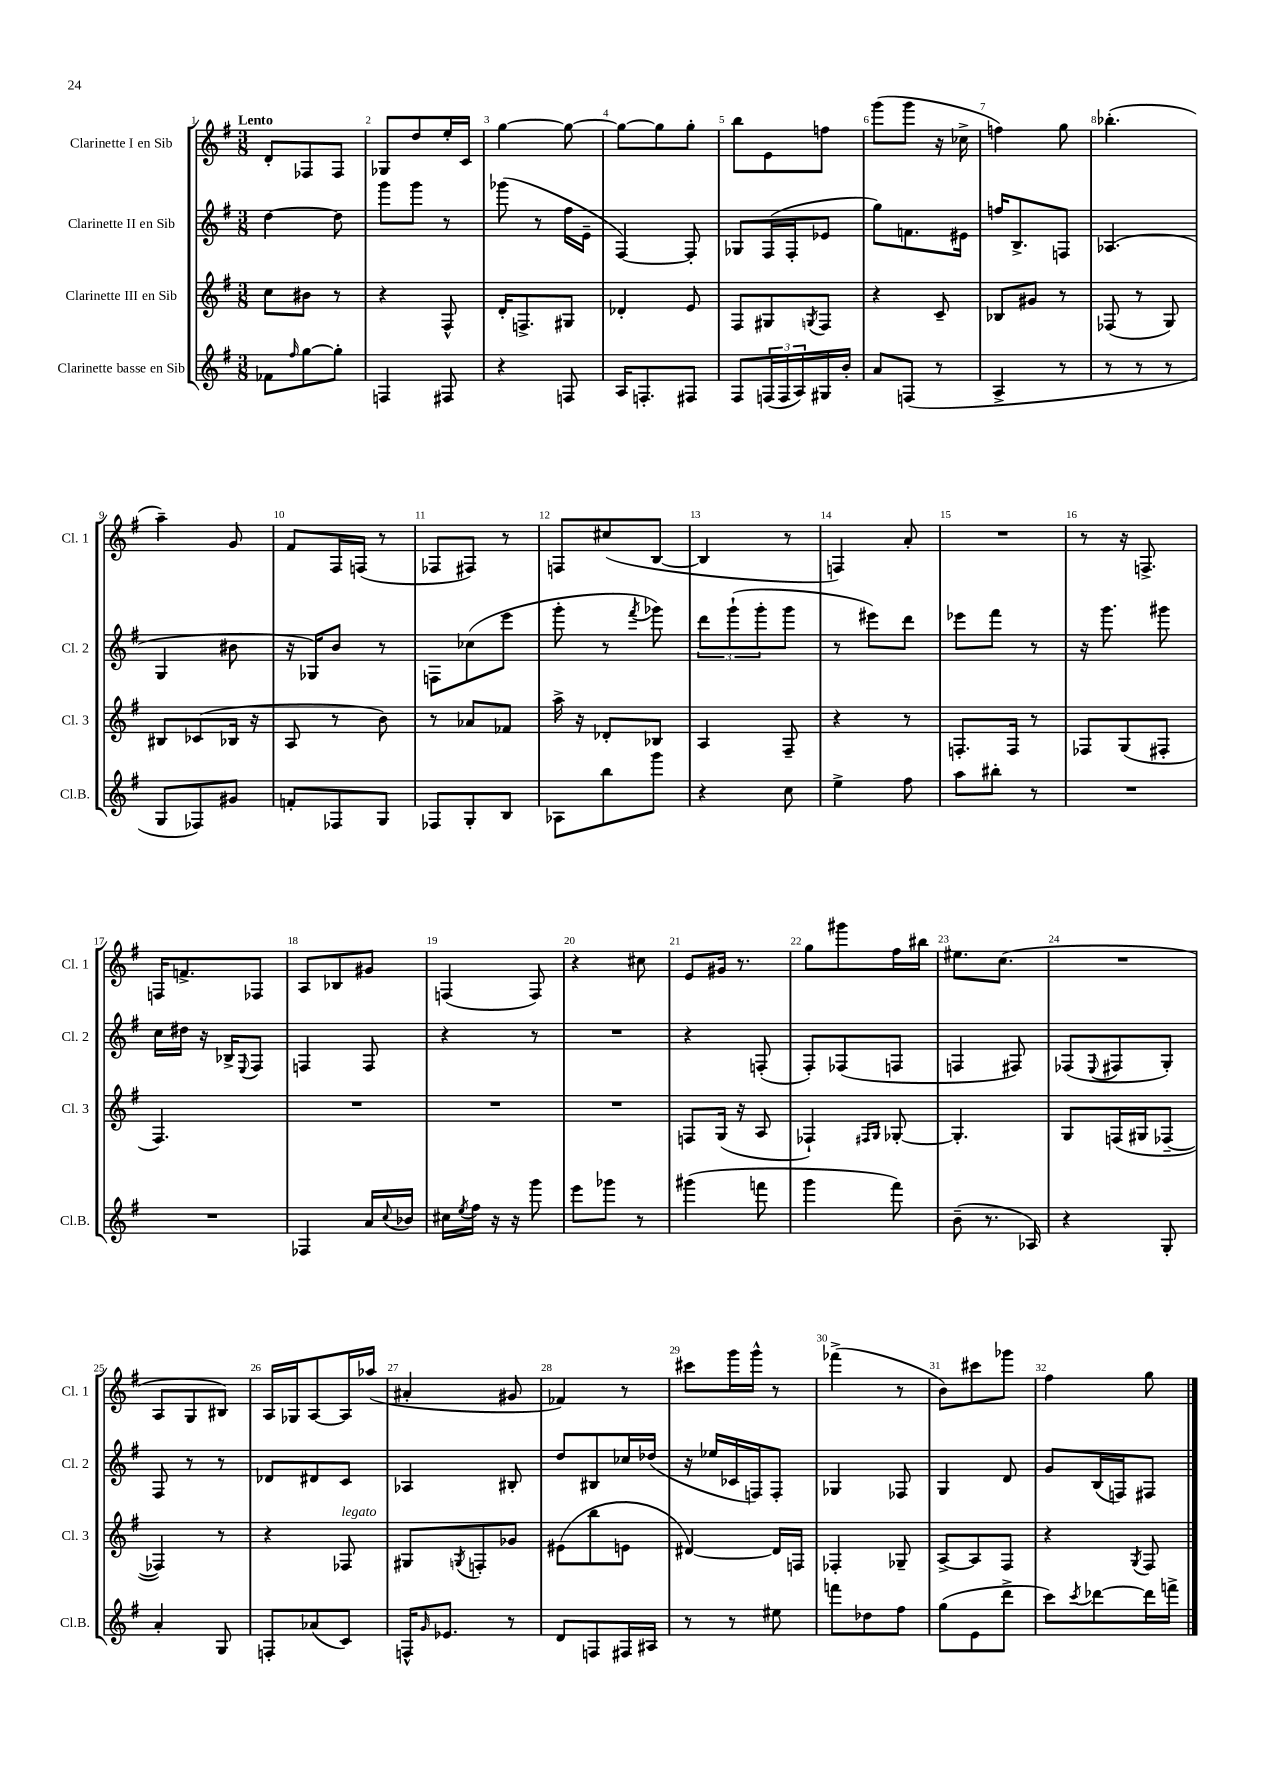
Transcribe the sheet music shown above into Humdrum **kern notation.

**kern	**kern	**kern	**kern
*staff4	*staff3	*staff2	*staff1
*clefG2	*clefG2	*clefG2	*clefG2
*k[f#]	*k[f#]	*k[f#]	*k[f#]
*M3/8	*M3/8	*M3/8	*M3/8
8f-\L	8cc\L	[4dd\	8d'/L
16qqff#/	.	.	.
[8gg\	8b#\J	.	8F-/
8gg'\]J	8r	8dd\]	8F-/J
=	=	=	=
4F/	4r	8ggg\L	8G-/L
.	.	8ggg\J	8dd/
8F#/	8F#^^/	8r	16ee'/L
.	.	.	16c/JJ
=	=	=	=
4r	16d'/LK	(8ggg-\	[4gg\
.	8.F^/	.	.
.	.	8r	.
8F/	8G#/J	16ff#\LL	8gg\_
.	.	16e~\JJ	.
=	=	=	=
16A/LK	4d-'/	[4F#/)	8gg\_L
8.F'/	.	.	.
.	.	.	8gg\]
8F#/J	8e/	8F#'/]	8gg'\J
=	=	=	=
8F#/L	8F#/L	8G-/L	8bb\L
(24F/L	8G#/	(16F#/L	8e\
24F/	.	.	.
.	.	16F#'/J	.
24A/)	.	.	.
.	8qG/	.	.
16G#/	8F#/J	8e-/J	8ff\J
16b'/JJ	.	.	.
=	=	=	=
8a/L	4r	8gg\L)	(8ggg\L
(8F/J	.	8.f\	8ggg\J
8r	8c~/	.	16r
.	.	16e#\Jk	16cc-^\
=	=	=	=
4A^/	8B-/L	16ff/LK	4ff\)
.	.	8.B^/	.
.	8g#/J	.	.
8r	8r	8F/J	8gg\
=	=	=	=
8r	(8F-/	(4.A-/	(4.bb-'\
8r	8r	.	.
8r	8G/)	.	.
=	=	=	=
8G/L	8B#/L	4G/	4aa~\)
8F-/)	(8c-/	.	.
8g#/J	16B-/Jk	8b#\	8g/
.	16r	.	.
=	=	=	=
8f'/L	8A/	16r	8f#/L
.	.	16G-/LK)	.
8F-/	8r	8b/J	16F#/L
.	.	.	(16F/JJ
8G/J	8b\)	8r	8r
=	=	=	=
8F-/L	8r	8F\L	8F-/L
8G'/	8a-/L	(8cc-\	8F#/J)
8B/J	8f-/J	8eee\J	8r
=	=	=	=
8A-\L	16aa^\	8ggg'\	8F/L
.	16r	.	.
8bb\	8d-'/L	8r	(8cc#/
.	.	8qfff#/	.
8ggg\J	8B-/J	8ggg-\)	[8B/J
=	=	=	=
4r	4A/	12ddd\L	4B/]
.	.	(12ggg`\	.
.	.	12ggg'\	.
8cc\	8F#~/	8ggg\J	8r
=	=	=	=
4ee^\	4r	8r	4F/)
.	.	8eee#\L)	.
8ff#\	8r	8ddd\J	8a'/
=	=	=	=
8aa\L	8.F'/L	8eee-\L	4.r
8bb#'\J	.	8fff#\J	.
.	16F/Jk	.	.
8r	8r	8r	.
=	=	=	=
4.r	8F-/L	16r	8r
.	.	8.ggg\	.
.	(8G/	.	16r
.	.	.	8.F^/
.	8F#'/J	8ggg#\	.
=	=	=	=
4.r	4.F#/)	16cc\LL	16F/LK
.	.	16dd#\JJ	8.f^/
.	.	16r	.
.	.	16B-^/LK	.
.	.	8qqE/	.
.	.	8F#/J	8F-/J
=	=	=	=
4F-/	4.r	4F/	8A/L
.	.	.	8B-/
16a/LL	.	8F/	8g#/J
8qqcc/	.	.	.
16b-/JJ	.	.	.
=	=	=	=
16cc#\LL	4.r	4r	(4F/
8qee/	.	.	.
16ff#\JJ	.	.	.
16r	.	.	.
16r	.	.	.
8ggg\	.	8r	8F/)
=	=	=	=
8eee\L	4.r	4.r	4r
8ggg-\J	.	.	.
8r	.	.	8cc#\
=	=	=	=
(4ggg#\	8F/L	4r	8e/L
.	(16G/Jk	.	16g#/Jk
.	16r	.	8.r
8fff\	8A/	(8F'/	.
=	=	=	=
4ggg\	4F-`/)	8F#'/L)	8gg\L
.	.	(8F-/	8ggg#\
.	16qqF#/LL	.	.
.	16qqG/JJ	.	.
8fff#\)	[8G-'/	8F/J	16ff#\L
.	.	.	16bb#\JJ
=	=	=	=
(8b~\	4.G-'/]	4F/	8.ee#\L
8.r	.	.	.
.	.	.	(8.cc\J
.	.	8F#/)	.
16A-/)	.	.	.
=	=	=	=
4r	8G/L	(8F-/L	4.r
.	.	8qqE/	.
.	(16F/L	8F#/	.
.	16G#/J	.	.
8G'/	[8F-~/J	8G'/J)	.
=	=	=	=
4a'/	4F-/])	8F#/	8A/L
.	.	8r	8G/
8G/	8r	8r	8B#/J)
=	=	=	=
8F'/L	4r	8d-/L	16A/LL
.	.	.	16G-/J
(8a-/	.	8d#/	[8A/
8c/J)	8F-/	8c/J	16A/]L
.	.	.	(16aa-/JJ
=	=	=	=
16F^^/LK	8G#/L	4A-/	4a#'/
16qqg/	.	.	.
8.e-/J	.	.	.
.	8qG/	.	.
.	8F'/	.	.
8r	8g-/J	8B#'/	8g#/
=	=	=	=
8d/L	(8e#\L	8dd/L	4f-/)
8F/	8bb\	8B#/	.
16F#/L	8e\J	16cc-/L	8r
16A#/JJ	.	(16dd-/JJ	.
=	=	=	=
8r	[4d#/)	16r	8ccc#\L
.	.	16ee-/LL	.
8r	.	16c-/	16ggg\L
.	.	16F/J)	16ggg^^\JJ
8ee#\	16d#/]LL	8F'/J	8r
.	16F/JJ	.	.
=	=	=	=
8fff\L	4F-'/	4G-/	(4fff-^\
8dd-\	.	.	.
8ff#\J	8G-~/	8F-/	8r
=	=	=	=
(8gg\L	[8A^/L	4G/	8b\L)
8e\	8A/]	.	8ccc#\
8ddd^\J	8F#/J	8d/	8ggg-\J
=	=	=	=
8ccc\L)	4r	8g/L	4ff#\
8qccc/	.	.	.
[8ddd-\	.	(16B/L	.
.	.	16F/J)	.
.	8qG/	.	.
16ddd-\]L	8F#/	8F#/J	8gg\
16fff^\JJ	.	.	.
==	==	==	==
*-	*-	*-	*-
